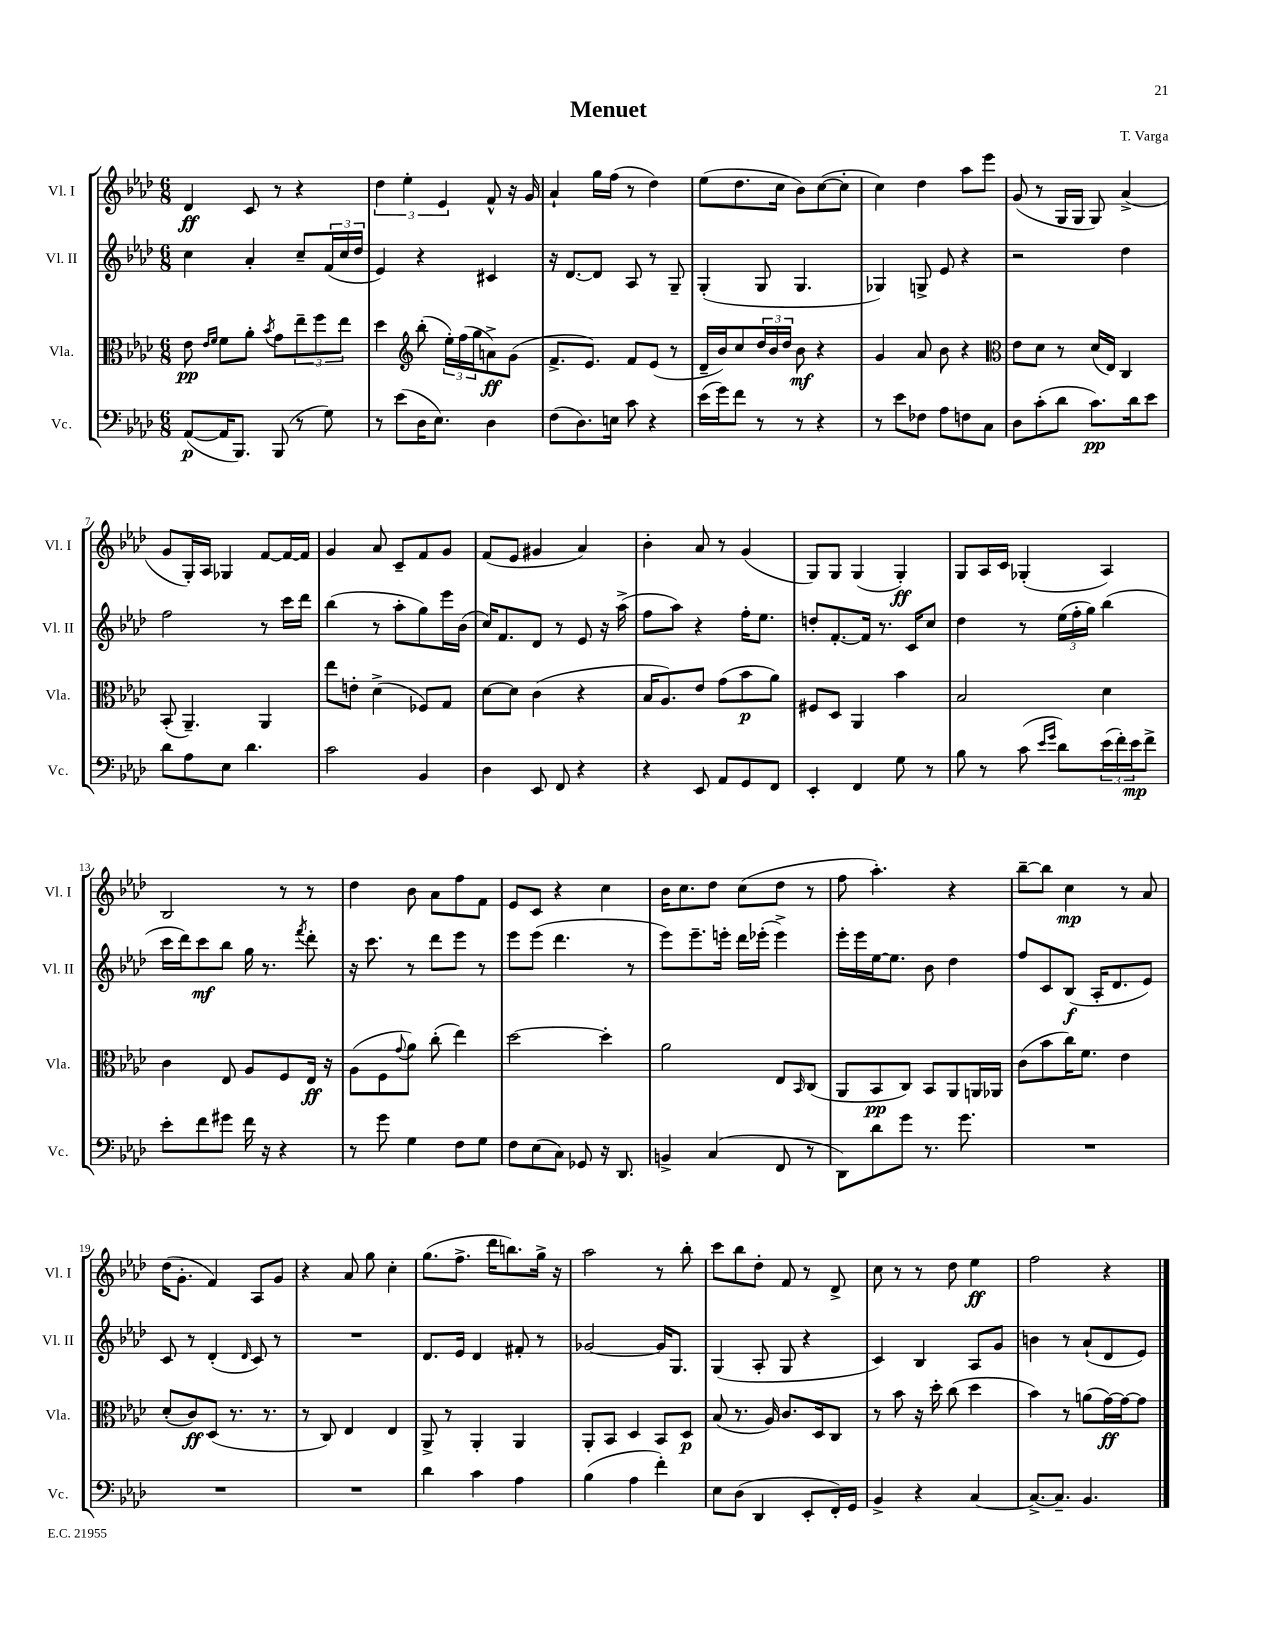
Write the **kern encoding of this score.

**kern	**dynam	**kern	**dynam	**kern	**dynam	**kern	**dynam
*part4	*part4	*part3	*part3	*part2	*part2	*part1	*part1
*staff4	*staff4	*staff3	*staff3	*staff2	*staff2	*staff1	*staff1
*I"Vc.	*	*I"Vla.	*	*I"Vl. II	*	*I"Vl. I	*
*I'Vc.	*	*I'Vla.	*	*I'Vl. II	*	*I'Vl. I	*
*clefF4	*	*clefC3	*	*clefG2	*	*clefG2	*
*k[b-e-a-d-]	*	*k[b-e-a-d-]	*	*k[b-e-a-d-]	*	*k[b-e-a-d-]	*
*M6/8	*	*M6/8	*	*M6/8	*	*M6/8	*
=1	=1	=1	=1	=1	=1	=1	=1
([8AA-/L	p	8e-\	pp	4cc\	.	4d-/	ff
.	.	16qqe-/LL	.	.	.	.	.
.	.	16qqf/JJ	.	.	.	.	.
16AA-/K]	.	8f\L	.	.	.	.	.
8.BBB-/J)	.	.	.	.	.	.	.
.	.	8a-'\J	.	4a-'/	.	8c/	.
.	.	8qb-/	.	.	.	.	.
(8BBB-/	.	8g\L	.	.	.	8r	.
8r	.	12ee-~\	.	8cc~/L	.	4r	.
.	.	12ff\	.	.	.	.	.
8G\)	.	.	.	(24f/L	.	.	.
.	.	12ee-\J	.	24cc/	.	.	.
.	.	.	.	24dd-/JJ	.	.	.
=2	=2	=2	=2	=2	=2	=2	=2
8r	.	4dd-\	.	4e-/)	.	6dd-\	.
(8e-\L	.	.	.	.	.	.	.
.	.	.	.	.	.	6ee-'\	.
*	*	*clefG2	*	*	*	*	*
16D-\K	.	(8bb-'\	.	4r	.	.	.
8.E-\J)	.	.	.	.	.	.	.
.	.	.	.	.	.	6e-/	.
.	.	24ee-'\LL)	.	.	.	.	.
.	.	(24ff\	.	.	.	.	.
.	.	24gg\J	.	.	.	.	.
4D-\	.	8an^\)	ff	4c#X/	.	8f^^/	.
.	.	(8g\J	.	.	.	16r	.
.	.	.	.	.	.	16g/	.
=3	=3	=3	=3	=3	=3	=3	=3
(8F\L	.	8.f^/L	.	16r	.	4a-`/	.
.	.	.	.	[8.d-/L	.	.	.
8.D-\)	.	.	.	.	.	.	.
.	.	8.e-/J)	.	.	.	.	.
.	.	.	.	8d-/J]	.	16gg\LL	.
16En\Jk	.	.	.	.	.	(16ff\JJ	.
8c\	.	8f/L	.	8A-/	.	8r	.
4r	.	(8e-/J	.	8r	.	4dd-\)	.
.	.	8r	.	8G~/	.	.	.
=4	=4	=4	=4	=4	=4	=4	=4
(16e-\LL	.	16d-~/LL	.	(4G'/	.	(8ee-\L	.
16g\J)	.	16b-/J)	.	.	.	.	.
8f\J	.	8cc/	.	.	.	8.dd-\	.
8r	.	24dd-/L	.	8G/	.	.	.
.	.	24b-/	.	.	.	.	.
.	.	.	.	.	.	16cc\Jk	.
.	.	24dd-/JJ	.	.	.	.	.
8r	.	8b-\	mf	4.G/	.	8b-\L)	.
4r	.	4r	.	.	.	([8cc\	.
.	.	.	.	.	.	8cc'\J]	.
=5	=5	=5	=5	=5	=5	=5	=5
8r	.	4g/	.	4G-X/)	.	4cc\)	.
8e-\L	.	.	.	.	.	.	.
8F-X\J	.	8a-/	.	8Gn^/	.	4dd-\	.
8A-\L	.	8b-\	.	8e-/	.	.	.
8Fn\	.	4r	.	4r	.	8aa-\L	.
8C\J	.	.	.	.	.	8eee-\J	.
=6	=6	=6	=6	=6	=6	=6	=6
*	*	*clefC3	*	*	*	*	*
8D-\L	.	8e-\L	.	2r	.	(8g/	.
(8c'\	.	8d-\J	.	.	.	8r	.
8d-\J	.	8r	.	.	.	16G/LL	.
.	.	.	.	.	.	16G/JJ	.
8.c\L)	pp	(16d-/LL	.	.	.	8G/)	.
.	.	16E-/JJ)	.	.	.	.	.
.	.	4C/	.	4dd-\	.	(4a-^/	.
16d-\k	.	.	.	.	.	.	.
8e-\J	.	.	.	.	.	.	.
!!LO:LB:g=z
=7	=7	=7	=7	=7	=7	=7	=7
8d-\L	.	(8BB-'/	.	2ff\	.	8g/L	.
8A-\	.	4.AA-~/)	.	.	.	16G'/L)	.
.	.	.	.	.	.	16A-/JJ	.
8E-\J	.	.	.	.	.	4G-X/	.
4.d-\	.	.	.	.	.	.	.
.	.	4AA-/	.	8r	.	[8f/L	.
.	.	.	.	16ccc\LL	.	16f/L_	.
.	.	.	.	16ddd-\JJ	.	16f/JJ]	.
=8	=8	=8	=8	=8	=8	=8	=8
2c\	.	8ee-\L	.	(4bb-\	.	4g/	.
.	.	8en'\J	.	.	.	.	.
.	.	(4d-^\	.	8r	.	8a-/	.
.	.	.	.	8aa-'\L	.	8c~/L	.
4BB-/	.	8F-X/L)	.	8gg\)	.	8f/	.
.	.	8G/J	.	16eee-\L	.	8g/J	.
.	.	.	.	(16b-\JJ	.	.	.
=9	=9	=9	=9	=9	=9	=9	=9
4D-\	.	[8d-\L	.	16cc/KL)	.	(8f/L	.
.	.	.	.	8.f/	.	.	.
.	.	8d-\J]	.	.	.	8e-/J	.
8EE-/	.	(4c\	.	8d-/J	.	4g#X/	.
8FF/	.	.	.	8r	.	.	.
4r	.	4r	.	8e-/	.	4a-/)	.
.	.	.	.	16r	.	.	.
.	.	.	.	(16aa-^\	.	.	.
=10	=10	=10	=10	=10	=10	=10	=10
4r	.	16B-/KL	.	8ff\L	.	4b-'\	.
.	.	8.A-/)	.	.	.	.	.
.	.	.	.	8aa-\J)	.	.	.
8EE-/	.	8e-/J	.	4r	.	8a-/	.
8AA-/L	.	(8g\L	.	.	.	8r	.
8GG/	.	8b-\	p	16ff'\KL	.	(4g/	.
.	.	.	.	8.ee-\J	.	.	.
8FF/J	.	8a-\J)	.	.	.	.	.
=11	=11	=11	=11	=11	=11	=11	=11
4EE-'/	.	8F#X/L	.	8ddn'/L	.	8G/L)	.
.	.	8D-/J	.	[8.f'/	.	8G/J	.
4FF/	.	4AA-/	.	.	.	(4G/	.
.	.	.	.	16f/Jk]	.	.	.
.	.	.	.	8.r	.	.	.
8G\	.	4b-\	.	.	.	4G'/)	ff
.	.	.	.	16c/KL	.	.	.
8r	.	.	.	8cc/J	.	.	.
=12	=12	=12	=12	=12	=12	=12	=12
8B-\	.	2B-/	.	4dd-\	.	8G/L	.
8r	.	.	.	.	.	16A-/L	.
.	.	.	.	.	.	16c/JJ	.
(8c\	.	.	.	8r	.	(4G-X'/	.
16qqe-/LL	.	.	.	.	.	.	.
16qqg/JJ	.	.	.	.	.	.	.
8d-\L)	.	.	.	(24ee-\LL	.	.	.
.	.	.	.	24ff'\	.	.	.
.	.	.	.	24gg\JJ)	.	.	.
(24e-\L	.	4d-\	.	(4bb-\	.	4A-/)	.
24f'\)	.	.	.	.	.	.	.
24e-\J	mp	.	.	.	.	.	.
8f^\J	.	.	.	.	.	.	.
!!LO:LB:g=z
=13	=13	=13	=13	=13	=13	=13	=13
8e-'\L	.	4c\	.	16ccc\LL	.	2B-/	.
.	.	.	.	16ddd-\J)	.	.	.
8f\	.	.	.	8ccc\	mf	.	.
8g#X\J	.	8E-/	.	8bb-\J	.	.	.
16f\	.	8A-/L	.	16gg\	.	.	.
16r	.	.	.	8.r	.	.	.
4r	.	8F/	.	.	.	8r	.
.	.	.	.	8qfff/	.	.	.
.	.	16E-/Jk	ff	8ddd-'\	.	8r	.
.	.	16r	.	.	.	.	.
=14	=14	=14	=14	=14	=14	=14	=14
8r	.	(8A-\L	.	16r	.	4dd-\	.
.	.	.	.	8.ccc\	.	.	.
8g\	.	8F\	.	.	.	.	.
.	.	8qqg/	.	.	.	.	.
4G\	.	8a-\J)	.	8r	.	8b-\	.
.	.	(8cc'\	.	8ddd-\L	.	8a-\L	.
8F\L	.	4ee-\)	.	8eee-\J	.	8ff\	.
8G\J	.	.	.	8r	.	8f\J	.
=15	=15	=15	=15	=15	=15	=15	=15
8F\L	.	[2dd-\	.	8eee-\L	.	8e-/L	.
(8E-\	.	.	.	(8eee-\J	.	8c/J	.
8C\J)	.	.	.	4.ddd-\	.	4r	.
8GG-X/	.	.	.	.	.	.	.
16r	.	4dd-'\]	.	.	.	4cc\	.
8.DD-/	.	.	.	.	.	.	.
.	.	.	.	8r	.	.	.
=16	=16	=16	=16	=16	=16	=16	=16
4BBn^/	.	2a-\	.	8eee-\L)	.	16b-\KL	.
.	.	.	.	.	.	8.cc\	.
.	.	.	.	8.eee-~\	.	.	.
(4C/	.	.	.	.	.	8dd-\J	.
.	.	.	.	16eeen'\Jk	.	.	.
.	.	.	.	16ddd-\LL	.	(8cc\L	.
.	.	.	.	(16eee-X'\JJ	.	.	.
8FF/	.	8E-/L	.	4eee-^\)	.	8dd-\J	.
.	.	16qqBB-/	.	.	.	.	.
8r	.	(8C/J	.	.	.	8r	.
=17	=17	=17	=17	=17	=17	=17	=17
8DD-\L)	.	8AA-/L	.	16eee-'\LL	.	8ff\	.
.	.	.	.	16eee-\	.	.	.
8d-\	.	8BB-/	pp	[16ee-\J	.	4.aa-'\)	.
.	.	.	.	8.ee-\J]	.	.	.
8g\J	.	8C/J)	.	.	.	.	.
8.r	.	8BB-/L	.	8b-\	.	.	.
.	.	8AA-/	.	4dd-\	.	4r	.
8.g\	.	.	.	.	.	.	.
.	.	16AAn/L	.	.	.	.	.
.	.	16AA-X/JJ	.	.	.	.	.
=18	=18	=18	=18	=18	=18	=18	=18
2.r	.	(8c\L	.	8ff/L	.	[8bb-~\L	.
.	.	8b-\	.	8c/	.	8bb-\J]	.
.	.	16cc\K)	.	(8B-/J	f	4cc\	mp
.	.	8.f\J	.	.	.	.	.
.	.	.	.	16A-'/KL	.	.	.
.	.	.	.	8.d-/	.	.	.
.	.	4e-\	.	.	.	8r	.
.	.	.	.	8e-/J)	.	8a-/	.
!!LO:LB:g=z
=19	=19	=19	=19	=19	=19	=19	=19
2.r	.	(8d-'/L	.	8c/	.	(16dd-\KL	.
.	.	.	.	.	.	8.g'\J	.
.	.	8c/)	ff	8r	.	.	.
.	.	(8D-/J	.	(4d-'/	.	4f/)	.
.	.	8.r	.	.	.	.	.
.	.	.	.	16qqd-/	.	.	.
.	.	.	.	8c/)	.	8A-/L	.
.	.	8.r	.	.	.	.	.
.	.	.	.	8r	.	8g/J	.
=20	=20	=20	=20	=20	=20	=20	=20
2.r	.	8r	.	2.r	.	4r	.
.	.	8C/)	.	.	.	.	.
.	.	4E-/	.	.	.	8a-/	.
.	.	.	.	.	.	8gg\	.
.	.	4E-/	.	.	.	4cc'\	.
=21	=21	=21	=21	=21	=21	=21	=21
4d-\	.	8AA-^/	.	8.d-/L	.	(8.gg\L	.
.	.	8r	.	.	.	.	.
.	.	.	.	16e-/Jk	.	8.ff^\J	.
4c\	.	4AA-'/	.	4d-/	.	.	.
.	.	.	.	.	.	16ddd-\KL	.
.	.	.	.	.	.	8.bbn\)	.
4A-\	.	4AA-/	.	8f#X'/	.	.	.
.	.	.	.	8r	.	16gg^\Jk	.
.	.	.	.	.	.	16r	.
=22	=22	=22	=22	=22	=22	=22	=22
(4B-\	.	8AA-'/L	.	[2g-X/	.	2aa-\	.
.	.	8BB-/J	.	.	.	.	.
4A-\	.	4D-/	.	.	.	.	.
4f'\)	.	8BB-/L	.	16g-/KL]	.	8r	.
.	.	.	.	8.G/J	.	.	.
.	.	8D-/J	p	.	.	8bb-'\	.
=23	=23	=23	=23	=23	=23	=23	=23
8E-\L	.	(8B-/	.	(4G/	.	8ccc\L	.
(8D-\J	.	8.r	.	.	.	8bb-\	.
4DD-/	.	.	.	8A-'/	.	8dd-'\J	.
.	.	16A-/)	.	.	.	.	.
.	.	8.c/L	.	8G/	.	8f/	.
8EE-'/L	.	.	.	4r	.	8r	.
.	.	16D-/k	.	.	.	.	.
16FF'/L)	.	8C/J	.	.	.	8d-^/	.
16GG/JJ	.	.	.	.	.	.	.
=24	=24	=24	=24	=24	=24	=24	=24
4BB-^/	.	8r	.	4c/)	.	8cc\	.
.	.	8b-\	.	.	.	8r	.
4r	.	16r	.	4B-/	.	8r	.
.	.	16dd-'\	.	.	.	.	.
.	.	(8cc\	.	.	.	8dd-\	.
[4C/	.	4dd-\	.	8A-/L	.	4ee-\	ff
.	.	.	.	8g/J	.	.	.
=25	=25	=25	=25	=25	=25	=25	=25
8.C^/L_	.	4b-\)	.	4bn\	.	2ff\	.
8.C~/J]	.	.	.	.	.	.	.
.	.	8r	.	8r	.	.	.
4.BB-/	.	(8an\L	.	(8a-`/L	.	.	.
.	.	[16g\L)	ff	8d-/	.	4r	.
.	.	16g\J_	.	.	.	.	.
.	.	8g\J]	.	8e-/J)	.	.	.
==	==	==	==	==	==	==	==
*-	*-	*-	*-	*-	*-	*-	*-
